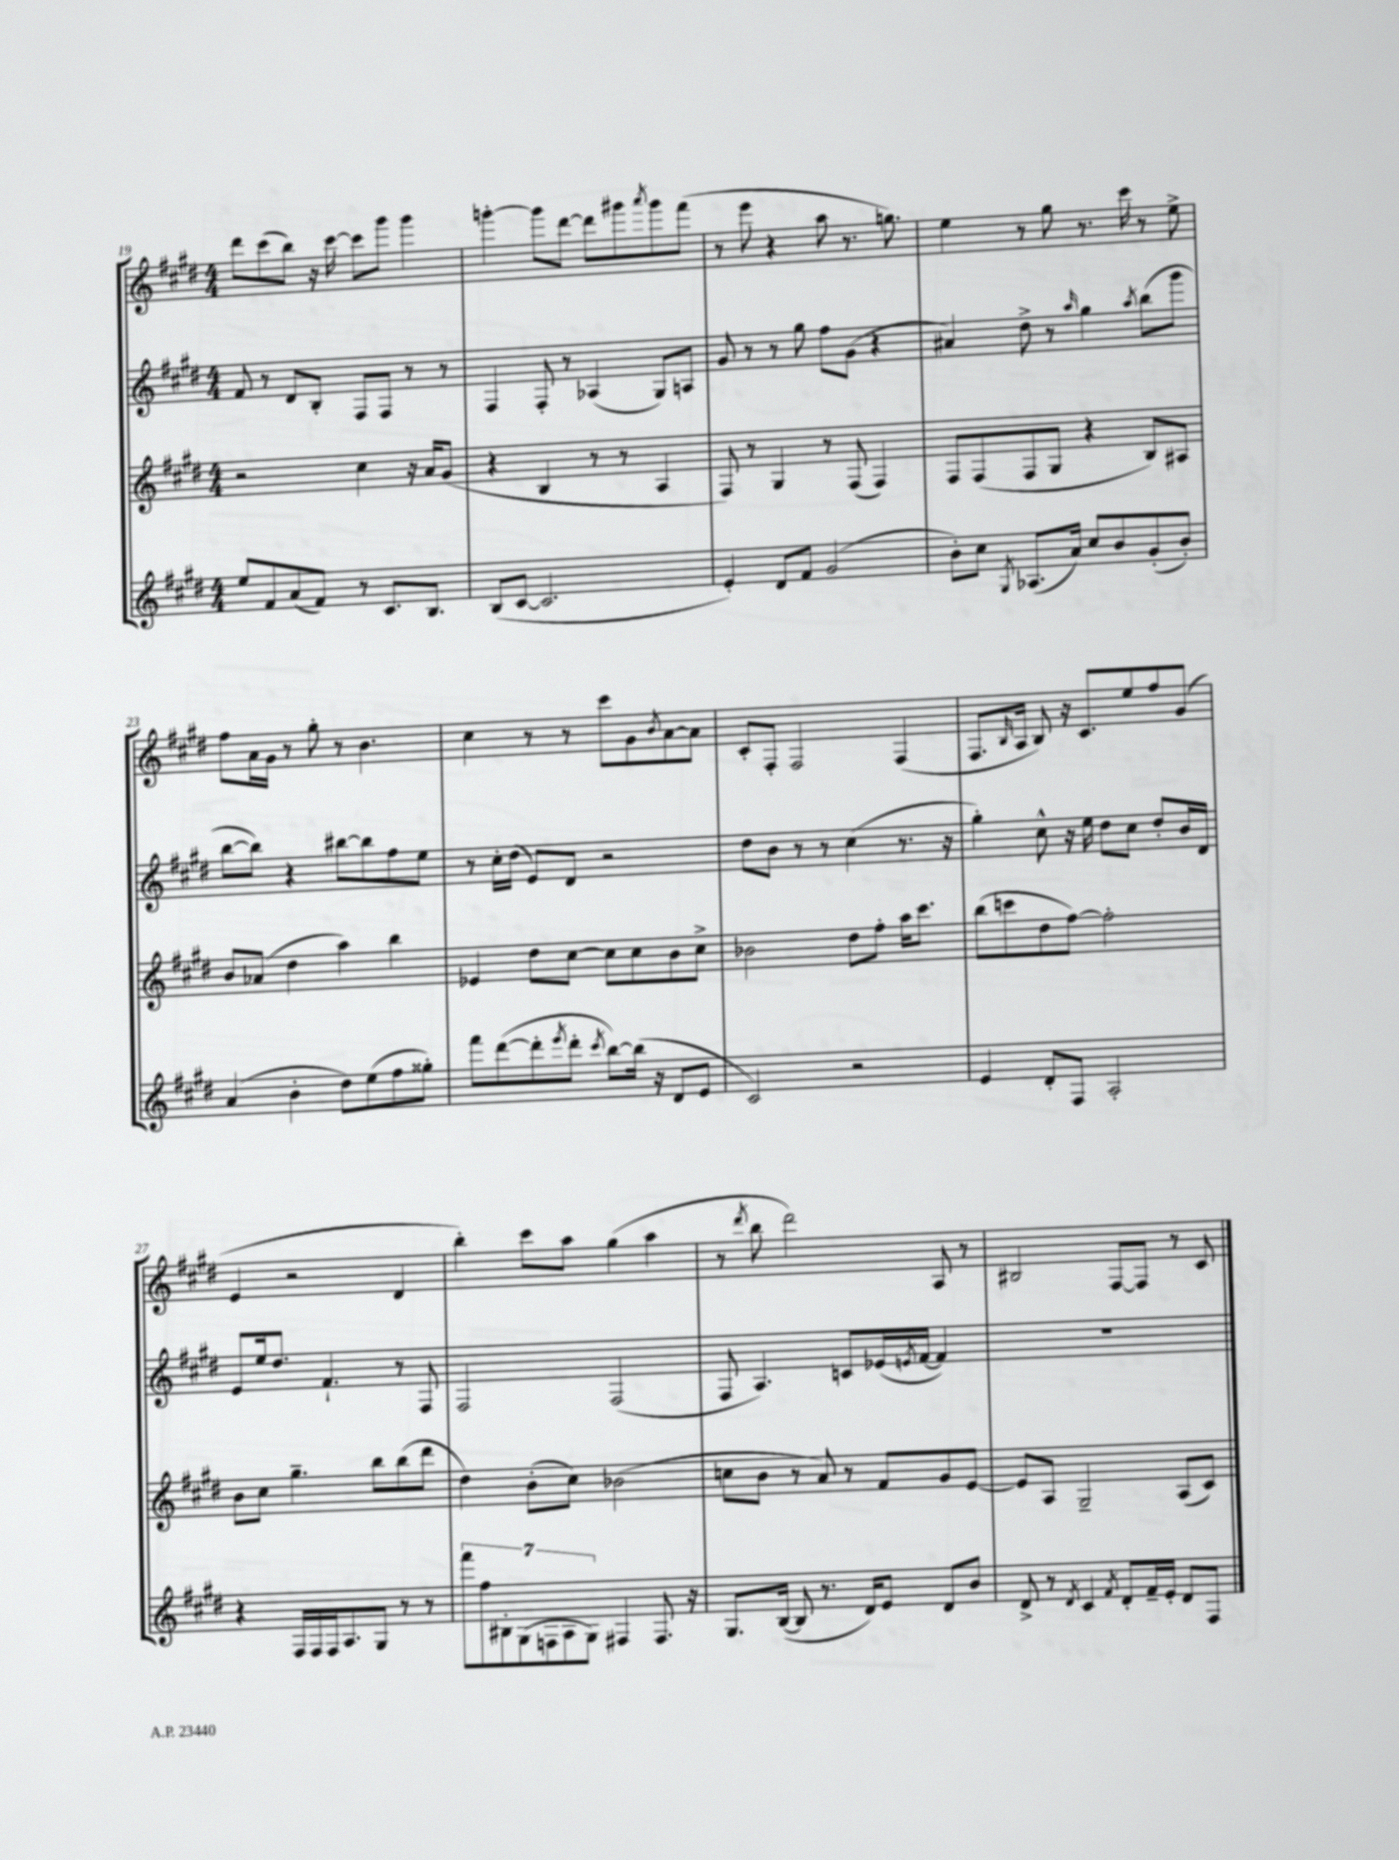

**kern	**kern	**kern	**kern
*staff4	*staff3	*staff2	*staff1
*clefG2	*clefG2	*clefG2	*clefG2
*k[f#c#g#d#]	*k[f#c#g#d#]	*k[f#c#g#d#]	*k[f#c#g#d#]
*M4/4	*M4/4	*M4/4	*M4/4
8ee	2r	8f#	8ddd#
8f#	.	8r	(8ccc#
(8a	.	8d#	8bb)
8f#)	.	8B'	16r
.	.	.	[16ccc#
8r	4cc#	8F#	8ccc#]
8.c#	.	8F#	8ggg#
.	16r	8r	4ggg#
8.B	16a	.	.
.	(8g#	8r	.
=	=	=	=
(8B	4r	4F#	[4ggg'
[8c#	.	.	.
2.c#]	4B	8F#'	8ggg]
.	.	8r	[8ddd#
.	8r	(4A-	8ddd#]
.	8r	.	8ggg#
.	.	.	8qaaa
.	4A	8G#)	8ggg#
.	.	8A	(8fff#
=	=	=	=
4e')	8F#)	8g#	8r
.	8r	8r	8eee
8d#	4G#	8r	4r
8f#	.	8gg#	.
(2g#	8r	8ff#	8aa
.	(8F#	(8g#	8.r
.	4F#)	4r	.
.	.	.	8.gg)
=	=	=	=
8b')	8F#	4a#)	4ee
8cc#	(8F#	.	.
8qG#	.	.	.
(8.A-	8F#	8dd#^	8r
.	8G#	8r	8gg#
16a)	.	.	.
.	.	16qqaa	.
8cc#	4r	4gg#	8.r
8b	.	.	.
.	.	.	16ccc#
.	.	8qaa	.
(8g#'	8B)	(8bb	8r
8b')	8A#	8ggg#	8ee^
=	=	=	=
(4a	8b	[8bb	8ff#
.	(8a-	8bb])	16a
.	.	.	16g#
4b'	4dd#	4r	8r
.	.	.	8gg#'
8dd#)	4aa)	[8bb#	8r
(8ee	.	8bb#]	4.b
8ff#	4bb	8ff#	.
8gg##')	.	8ee	.
=	=	=	=
8fff#	4e-	8r	4cc#
([8ddd#	.	16cc#'	.
.	.	(16dd#	.
8ddd#']	8dd#	8e)	8r
8qeee	.	.	.
8ddd#'	[8cc#	8d#	8r
8qccc#	.	.	.
[8bb)	8cc#]	2r	8ccc#
(16bb]	8cc#	.	8g#
16r	.	.	.
.	.	.	8qb
8d#	8b	.	[8a
8e	8cc#^	.	8a]
=	=	=	=
2c#)	2b-	8dd#	8c#'
.	.	8b	8F#'
.	.	8r	2F#
.	.	8r	.
2r	8dd#	(4cc#	.
.	8ff#'	.	.
.	16aa	8.r	(4F#
.	8.ccc#	.	.
.	.	16r	.
=	=	=	=
4e	(8bb	4gg#')	8.F#
.	8ccc	.	.
.	.	.	16qqB
.	.	.	16A
8d#'	8dd#	8cc#^^	8B)
8F#	[8ff#)	16r	16r
.	.	16ee	8.c#
2A'	2ff#']	8dd#	.
.	.	8cc#	8ee
.	.	8dd#'	8ff#
.	.	16b	(8g#
.	.	16d#	.
=	=	=	=
4r	8b	8e	4e
.	8cc#	16ee	.
.	.	8.dd#	.
16F#	4.gg#~	.	2r
16F#	.	.	.
16F#	.	4.f#`	.
8.A	.	.	.
8G#	8bb	.	.
8r	(8bb	8r	4d#
8r	8ddd#	8F#	.
=	=	=	=
14fff#	4dd#)	2F#	4bb')
14ff#	.	.	.
14B#'	.	.	.
(14G#	.	.	.
.	(8b'	.	8ccc#
14F	.	.	.
14A	.	.	.
.	8cc#)	.	8aa
14G#)	.	.	.
4F#	(2b-	(2F#	(4gg#
8.F#	.	.	4aa
16r	.	.	.
=	=	=	=
8.G#	8cc	8F#	8r
.	.	.	8qddd#
.	8b	4.A)	8bb
([16B	.	.	.
8B]	8r	.	2ddd#)
8.r	8a)	.	.
.	8r	8c	.
16d#)	.	.	.
8e	8f#	(16e-	.
.	.	8qe	.
.	.	[16f#	.
8d#	8g#	4f#])	8A
8b	[8e	.	8r
=	=	=	=
8d#^	8e]	1r	2B#
8r	8A	.	.
8qd#	.	.	.
4c#	2G#~	.	.
8qf#	.	.	.
8d#'	.	.	[8F#
16f#~	.	.	8F#]
16e'	.	.	.
8d#	(8A	.	8r
8F#	8c#)	.	8c#
==	==	==	==
*-	*-	*-	*-
